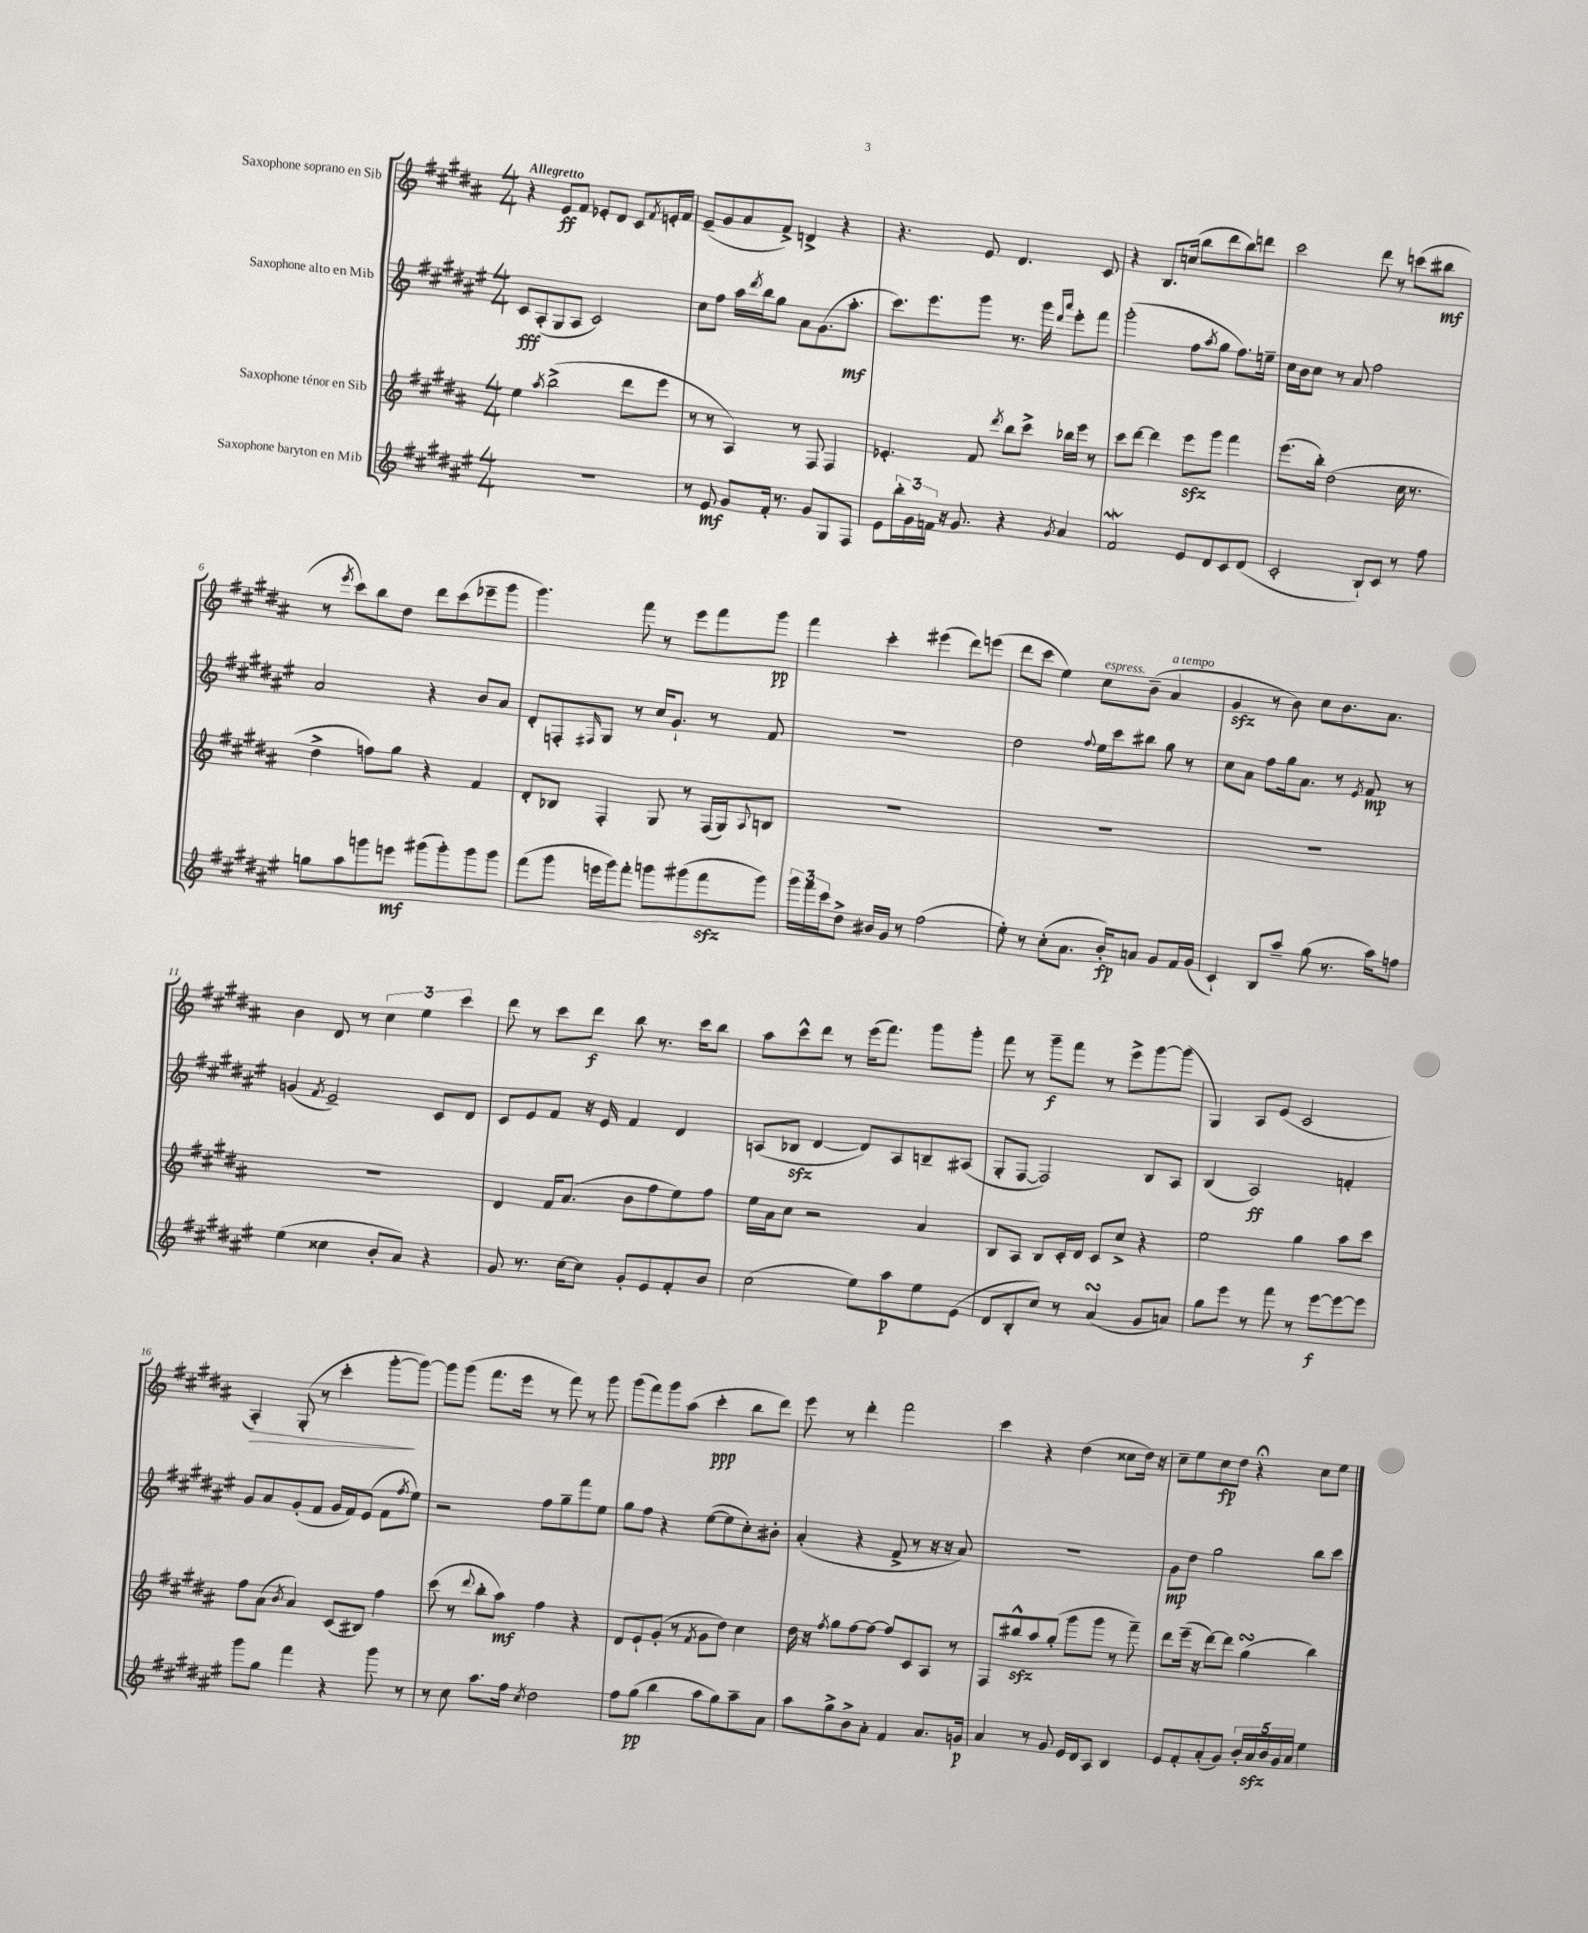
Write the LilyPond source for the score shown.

<<
\new StaffGroup <<
\new Staff = "s0" \with { instrumentName = "Saxophone soprano en Sib" } {
    \clef treble \key b \major \numericTimeSignature \time 4/4 \tempo "Allegretto"
    r4 e'8\ff fis'8 ees'8-. dis'8 cis'8 \acciaccatura { fis'8 } e'16-. fis'16 |
    e'8--( gis'8 ais'8 fis'8->) d'4-> r4 |
    r4. e'8 dis'4. cis'8 |
    r4 b8. c''16( b''8 dis'''8 b''8) d'''8 |
    cis'''2 dis'''8 r8 c'''8( bis''8\mf |
    r8 \acciaccatura { e'''8 } cis'''8) b''8 dis''8 dis'''8 cis'''8( ees'''8-- gis'''8 |
    gis'''4.) fis'''8 r8 e'''8 fis'''8 gis'''8\pp |
    fis'''4 cis'''4-. eis'''4( dis'''8) e'''8( |
    dis'''8 cis'''8 e''4) cis''8^\markup { \italic "espress." } b'8--( ais'4^\markup { \italic "a tempo" } |
    gis'4\sfz r8 b'8) cis''8 b'8. ais'8. |
    b'4 dis'8 r8 \tuplet 3/2 { cis''4 e''4 cis'''4 } |
    dis'''8 r8 cis'''8 dis'''8\f b''8 r8. cis'''16 b''8 |
    ais''8 cis'''8-^ dis'''8 r8 e'''16( fis'''8.) gis'''8 gis'''8-. |
    fis'''8 r8 gis'''8--\f fis'''8 r8 e'''8-> gis'''8~ gis'''8( |
    gis4) ais8 e'8( cis'2 |
    ais4-.\>) gis8-.( r8 cis'''4-. gis'''8~-.\! gis'''8~) |
    gis'''8 gis'''8( fis'''8. e'''16 r8 fis'''8) r8 gis'''8 |
    gis'''8( fis'''8) gis'''8 ais''8( cis'''4-.\ppp b''8 dis'''8) |
    e'''8 r8 dis'''4-. fis'''2 |
    cis'''4 r4 dis''4( cisis''8 dis''16) r16 |
    cis''8-- e''8 cis''8\fp dis''8 r4\fermata cis''8 e''8 \bar "|." |
}
\new Staff = "s1" \with { instrumentName = "Saxophone alto en Mib" } {
    \clef treble \key fis \major \numericTimeSignature \time 4/4
    cis'8\fff ais8-.( gis8 ais8 cis'2) |
    cis''8 fis''8 ais''16 \acciaccatura { dis'''8 } b''16 gis''8 ais'8 gis'8.( ais''8.-.\mf |
    cis'''8.) eis'''8. gis'''8 r8. gis'''16 \grace { dis'''16 ais'''16 } eis'''8-. fis'''8 |
    gis'''2-.( fis''8 \acciaccatura { ais''8 } gis''8 fis''8.) e''16-- |
    cis''16 b'16 cis''8 r8 ais'8 fis''2 |
    ais'2 r4 b'8 ais'8 |
    dis'8-. f8-. \grace { fis16 } gis8 r8 cis''16 gis'8.-! r8 fis'8 |
    R1 |
    dis''2 \appoggiatura { fis''8 } eis''16 cis'''16 bis''8 gis''8 r8 |
    cis''8 ais'8 fis''8 gis''16 ais'8. r8 \acciaccatura { eis'8 } fis'8\mp r8 |
    g'4( \acciaccatura { fis'8 } eis'2--) cis'8 dis'8 |
    cis'8 eis'8 fis'8 r16 eis'16 fis'4 dis'4 |
    a8( bes8\sfz dis'4~ dis'8) a8 b8-- ais8( |
    gis8-. fis8~ fis2) b8 ais8 |
    b4( ais2\ff) f'4-. |
    gis'8 ais'8 gis'8-.( fis'8 gis'16 fis'16) eis'8( fis'8 \acciaccatura { fis''8 } eis''8) |
    r2 fis''8 gis''8-- fis'''8 eis''8 |
    gis''8 fis''8 r4 eis''8~( eis''8 cis''8-.) bis'8-. |
    ais'4-.( r4 fis'8-> r8 r16 r16 ais'8) |
    R1 |
    gis'8\mp dis''8 gis''2 b''8 cis'''8 \bar "|." |
}
\new Staff = "s2" \with { instrumentName = "Saxophone ténor en Sib" } {
    \clef treble \key b \major \numericTimeSignature \time 4/4
    e''4 \acciaccatura { ais''8 } b''2->( dis'''8 e'''8 |
    r8 r8 ais4) r8 fis8 fis4 |
    ees'4.-. fis'8 \acciaccatura { dis'''8 } b''8 cis'''8-> bes''16 e'''16 r8 |
    cis'''8 dis'''8~ dis'''4 e'''8\sfz gis'''8 fis'''4 |
    e'''8.( b''16-.) dis''2( cis''16 r8. |
    dis''4-> f''8) gis''8 r4 fis'4 |
    dis'8-. bes8 fis4-. gis8 r8 fis16( gis16) \appoggiatura { ais8 } b8 |
    R1 |
    R1 |
    R1 |
    R1 |
    dis'4 fis'16 ais'8.( b'8 fis''8 e''8) fis''8 |
    e''16 ais'16 cis''8 r2 ais'4 |
    b8 ais8 b8 cis'16-. dis'16 cis'8 cis''8-> r4 |
    e''2 gis''4 ais''8 cis'''8 |
    fis''8 ais'8( \acciaccatura { b'8 } ais'4) cis'8( bis8) fis''4 |
    cis'''8( r8 \appoggiatura { dis'''8 } b''8-. ais''8\mf) fis''4 r4 |
    dis'8 e'8-! gis'8-.( r8 \acciaccatura { fis'8 } gis'8 dis''8) cis''4 |
    dis''16 r16 \acciaccatura { fis''8 } gis''8 fis''8~ fis''8~ fis''8 cis'8 ais8 r8 |
    fis8 bis''8-^\sfz ais''8 gis''8-.( gis'''8 gis'''8 r8 fis'''8--) |
    dis'''8 e'''16--( r16 dis'''8~) dis'''8 gis''4\turn( b''4) \bar "|." |
}
\new Staff = "s3" \with { instrumentName = "Saxophone baryton en Mib" } {
    \clef treble \key fis \major \numericTimeSignature \time 4/4
    R1 |
    r8 eis'8\mf gis'8 fis'16-. r8. gis'8 gis8 fis8 |
    eis'8 \tuplet 3/2 { b''16-. gis'16 f'16 } r16 gis'8. r4 \acciaccatura { gis'8 } ais'4 |
    fis'2\mordent eis'8 dis'8 cis'8 dis'8( |
    cis'2-. b8-!) cis'8 r8 fis''8 |
    g''8 ais''8 g'''8 e'''8\mf gis'''8( gis'''8-.) gis'''8 gis'''8 |
    fis'''8( gis'''8 e'''16 gis'''16) fis'''8-. g'''8 gis'''8( fis'''8\sfz gis'''8) |
    \tuplet 3/2 { gis'''16 fis'''16 cis'''16 } dis''8-> bis'16 gis'16 r8 fis''2( |
    eis''8-.) r8 cis''8-.( ais'8. b'16-.\fp) a'8 gis'8 fis'16 gis'16( |
    cis'4-!) b8 ais''8-- gis''8( r8. ais''16) f''8 |
    eis''4( cisis''4 b'8-. ais'8) r4 |
    gis'8 r8. cis''16~ cis''8 gis'8-. eis'8 fis'8-. b'8 |
    cis''2( eis''8) ais''8\p eis''8 eis'8( |
    dis'8 b8-. cis''8) r8 ais'4\turn( gis'8 a'8) |
    gis''8 eis'''8 r8 fis'''8 r8 eis'''8~\f eis'''8~ eis'''8 |
    gis'''8 gis''8 fis'''4 r4 gis'''8 r8 |
    r8 cis''8 ais''8. fis''16 \acciaccatura { cis''8 } dis''2 |
    fis''8 gis''8\pp( b''4 ais''8 gis''8) ais''8-- ais'8 |
    ais''8 gis''8-> b'8-> ais'8-. fis'4 ais'8. g'16\p |
    ais'4 r8 gis'8 eis'16 dis'16 ais8 b4 |
    eis'8 fis'8-. ais'8-.( gis'8) \tuplet 5/4 { b'16-. ais'16\sfz b'16 gis'16 ais'16 } eis''4 \bar "|." |
}
>>
>>
